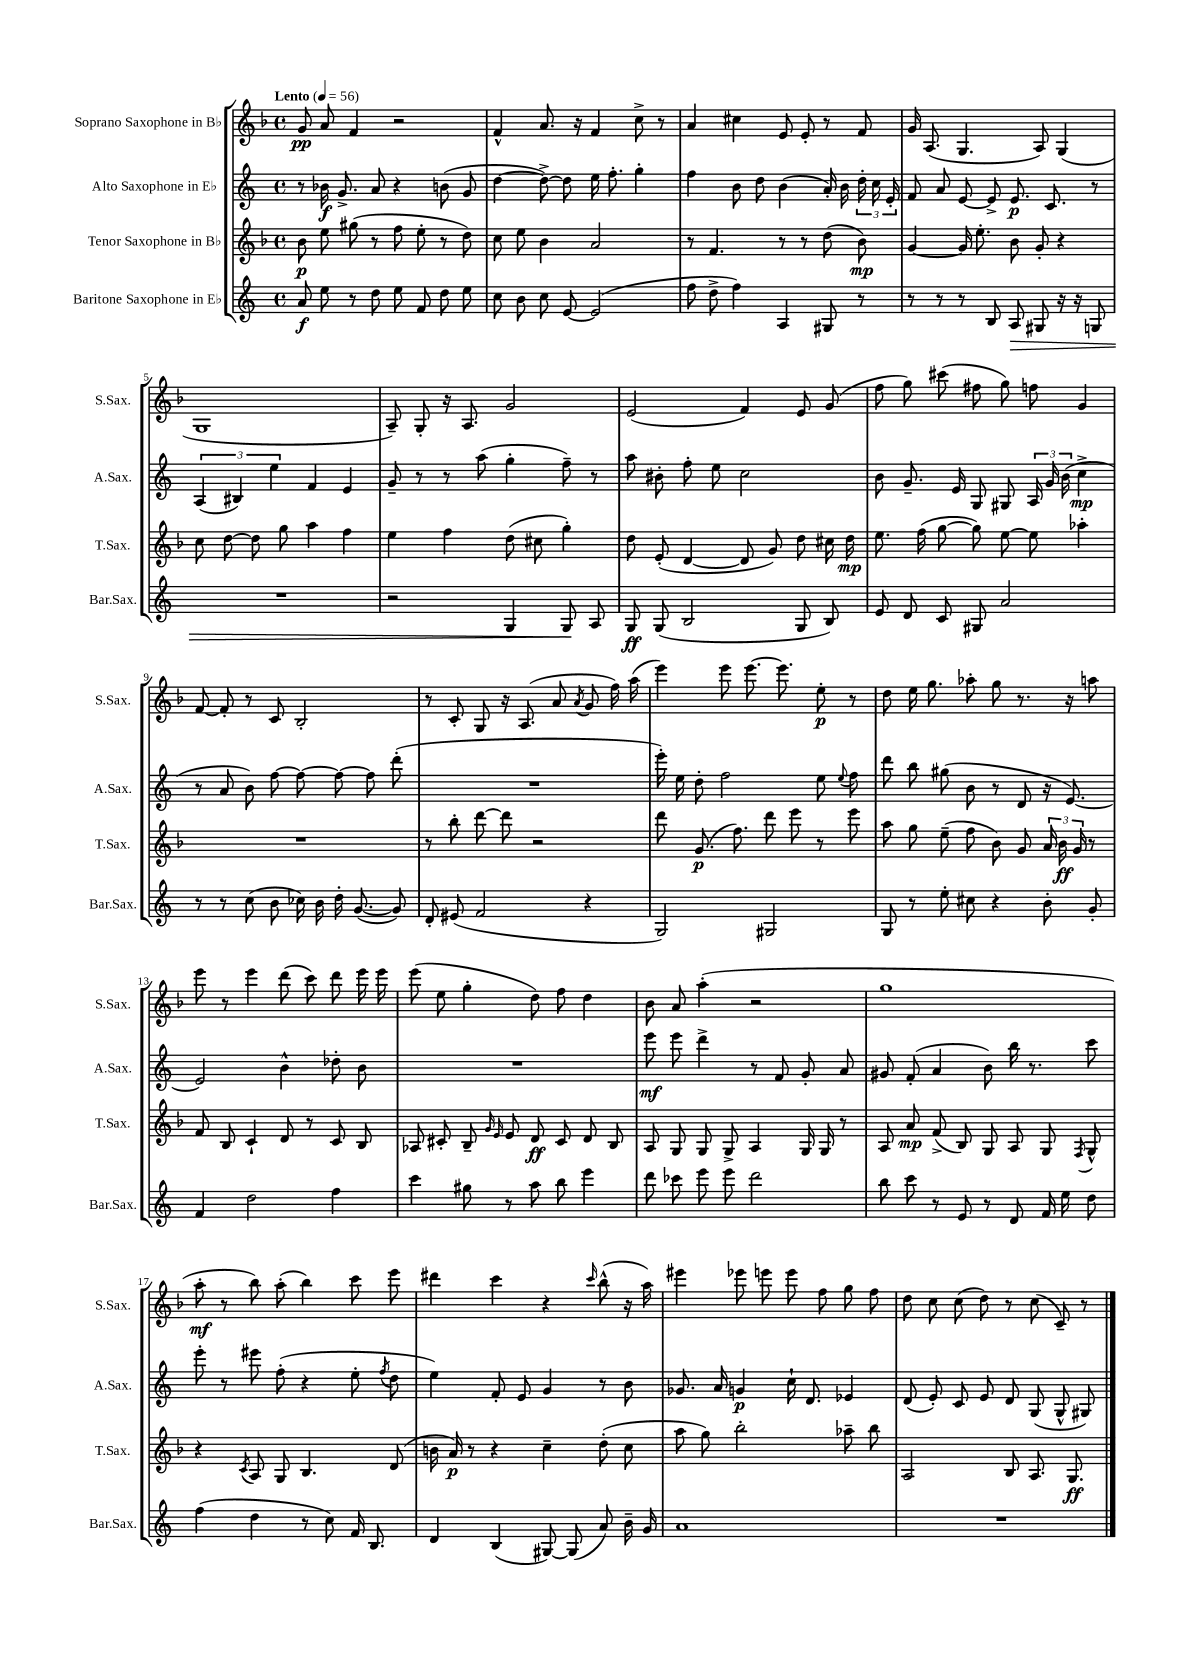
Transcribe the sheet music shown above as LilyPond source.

<<
\new StaffGroup <<
\new Staff = "s0" \with { instrumentName = "Soprano Saxophone in Bb" shortInstrumentName = "S.Sax." } {
    \clef treble \key f \major \defaultTimeSignature \time 4/4 \tempo "Lento" 4 = 56
    \autoBeamOff g'8\pp a'8 f'4 r2 |
    f'4-^ a'8. r16 f'4 c''8-> r8 |
    a'4 cis''4 e'8 e'8-. r8 f'8 |
    g'16 a8.( g4. a8) g4( |
    g1 |
    a8--) g8-. r16 a8. g'2 |
    e'2( f'4) e'8 g'8( |
    f''8 g''8) cis'''8( fis''8 g''8) f''8 g'4 |
    f'8~ f'8-. r8 c'8 bes2-. |
    r8 c'8-. g8 r16 a8.( a'8 \acciaccatura { a'8 } g'8 f''16) a''16( |
    e'''4) e'''8 e'''8.~ e'''8. e''8-.\p r8 |
    d''8 e''16 g''8. aes''8-. g''8 r8. r16 a''8 |
    e'''8 r8 e'''4 d'''8( c'''8) d'''8 e'''16 e'''16 |
    e'''8( e''8 g''4-. d''8) f''8 d''4 |
    bes'8 a'8 a''4-.( r2 |
    g''1 |
    a''8-.\mf r8 bes''8) a''8-.( bes''4) c'''8 e'''8 |
    dis'''4 c'''4 r4 \grace { c'''16 } bes''8-^( r16 a''16) |
    eis'''4 ees'''8 e'''8 e'''8 f''8 g''8 f''8 |
    d''8 c''8 c''8( d''8) r8 c''8( c'8--) r8 \bar "|." |
}
\new Staff = "s1" \with { instrumentName = "Alto Saxophone in Eb" shortInstrumentName = "A.Sax." } {
    \clef treble \key c \major \defaultTimeSignature \time 4/4
    \autoBeamOff r8 bes'16\f g'8.-> a'8 r4 b'8( g'8 |
    d''4~ d''8~->) d''8 e''16 f''8.-. g''4-. |
    f''4 b'8 d''8 b'4( a'16-.) b'16 \tuplet 3/2 { d''16-. c''16 e'16-. } |
    f'8 a'8 e'8~ e'8-> e'8.\p c'8. r8 |
    \tuplet 3/2 { a4( bis4) e''4 } f'4 e'4 |
    g'8-- r8 r8 a''8( g''4-. f''8--) r8 |
    a''8 bis'8-. f''8-. e''8 c''2 |
    b'8 g'8.-- e'16 g8 gis8 \tuplet 3/2 { a16 g'16 b'16( } c''4->\mp |
    r8 a'8 b'8) f''8~ f''8~ f''8~ f''8 d'''8-.( |
    R1 |
    e'''16-.) e''16 d''8-. f''2 e''8 \appoggiatura { e''8 } f''8 |
    d'''8 b''8 gis''8( b'8 r8 d'8 r16 e'8.~) |
    e'2 b'4-^ des''8-. b'8 |
    R1 |
    e'''8\mf e'''8 d'''4-> r8 f'8 g'8-. a'8 |
    gis'8 f'8-.( a'4 b'8) b''16 r8. c'''8 |
    e'''8-. r8 eis'''8 f''8-.( r4 e''8-. \acciaccatura { f''8 } d''8 |
    e''4) f'8-. e'8 g'4 r8 b'8 |
    ges'8. a'16 g'4\p c''16-! d'8. ees'4 |
    d'8( e'8-.) c'8 e'8 d'8 g8( g8-^ gis8) \bar "|." |
}
\new Staff = "s2" \with { instrumentName = "Tenor Saxophone in Bb" shortInstrumentName = "T.Sax." } {
    \clef treble \key f \major \defaultTimeSignature \time 4/4
    \autoBeamOff bes'8\p e''8 gis''8( r8 f''8 e''8-. r8 d''8) |
    c''8 e''8 bes'4 a'2 |
    r8 f'4. r8 r8 d''8( bes'8\mp) |
    g'4~ g'16 e''8.-. bes'8 g'8-. r4 |
    c''8 d''8~ d''8 g''8 a''4 f''4 |
    e''4 f''4 d''8( cis''8 g''4-.) |
    d''8 e'8-.( d'4~ d'8 g'8) d''8 cis''16 d''16\mp |
    e''8. f''16( g''8~ g''8) e''8~ e''8 aes''4-. |
    R1 |
    r8 bes''8-. d'''8~ d'''8 r2 |
    d'''8 g'8.\p( f''8.) d'''8 e'''8 r8 e'''8 |
    a''8 g''8 e''8--( f''8 bes'8) g'8 \tuplet 3/2 { a'16 bes'16\ff g'16 } r8 |
    f'8 bes8 c'4-! d'8 r8 c'8 bes8 |
    aes8 cis'8-. bes8-- \grace { g'16 e'16 } e'8 d'8\ff cis'8 d'8 bes8 |
    a8 g8 g8 g8-> a4 g16 g16 r8 |
    a8 a'8\mp f'8->( bes8) g8 a8 g8 \acciaccatura { f8 } g8-^ |
    r4 \acciaccatura { c'8 } a8 g8 bes4. d'8( |
    b'16 a'16\p) r8 r4 c''4-- d''8-.( c''8 |
    a''8 g''8) bes''2-. aes''8-- bes''8 |
    a2 bes8 a8. g8.\ff \bar "|." |
}
\new Staff = "s3" \with { instrumentName = "Baritone Saxophone in Eb" shortInstrumentName = "Bar.Sax." } {
    \clef treble \key c \major \defaultTimeSignature \time 4/4
    \autoBeamOff a'8\f e''8 r8 d''8 e''8 f'8 d''8 e''8 |
    c''8 b'8 c''8 e'8~ e'2( |
    f''8 d''8-> f''4) a4 gis8 r8 |
    r8 r8 r8 b8 a8\> gis8 r16 r16 g8 |
    R1 |
    r2 g4 g8\! a8 |
    g8\ff g8( b2 g8 b8) |
    e'8 d'8 c'8 gis8 a'2 |
    r8 r8 c''8( b'8 ces''16) b'16 d''16-. g'8.~( g'8) |
    d'8-. eis'8( f'2 r4 |
    g2) gis2 |
    g8 r8 e''8-. cis''8 r4 b'8-. g'8-. |
    f'4 d''2 f''4 |
    c'''4 gis''8 r8 a''8 b''8 e'''4 |
    d'''8 ces'''8 e'''8 e'''8 d'''2 |
    b''8 c'''8 r8 e'8 r8 d'8 f'16 e''16 d''8 |
    f''4( d''4 r8 c''8) f'16 b8. |
    d'4 b4( gis8~) gis8( a'8) b'16-- g'16 |
    a'1 |
    R1 \bar "|." |
}
>>
>>
